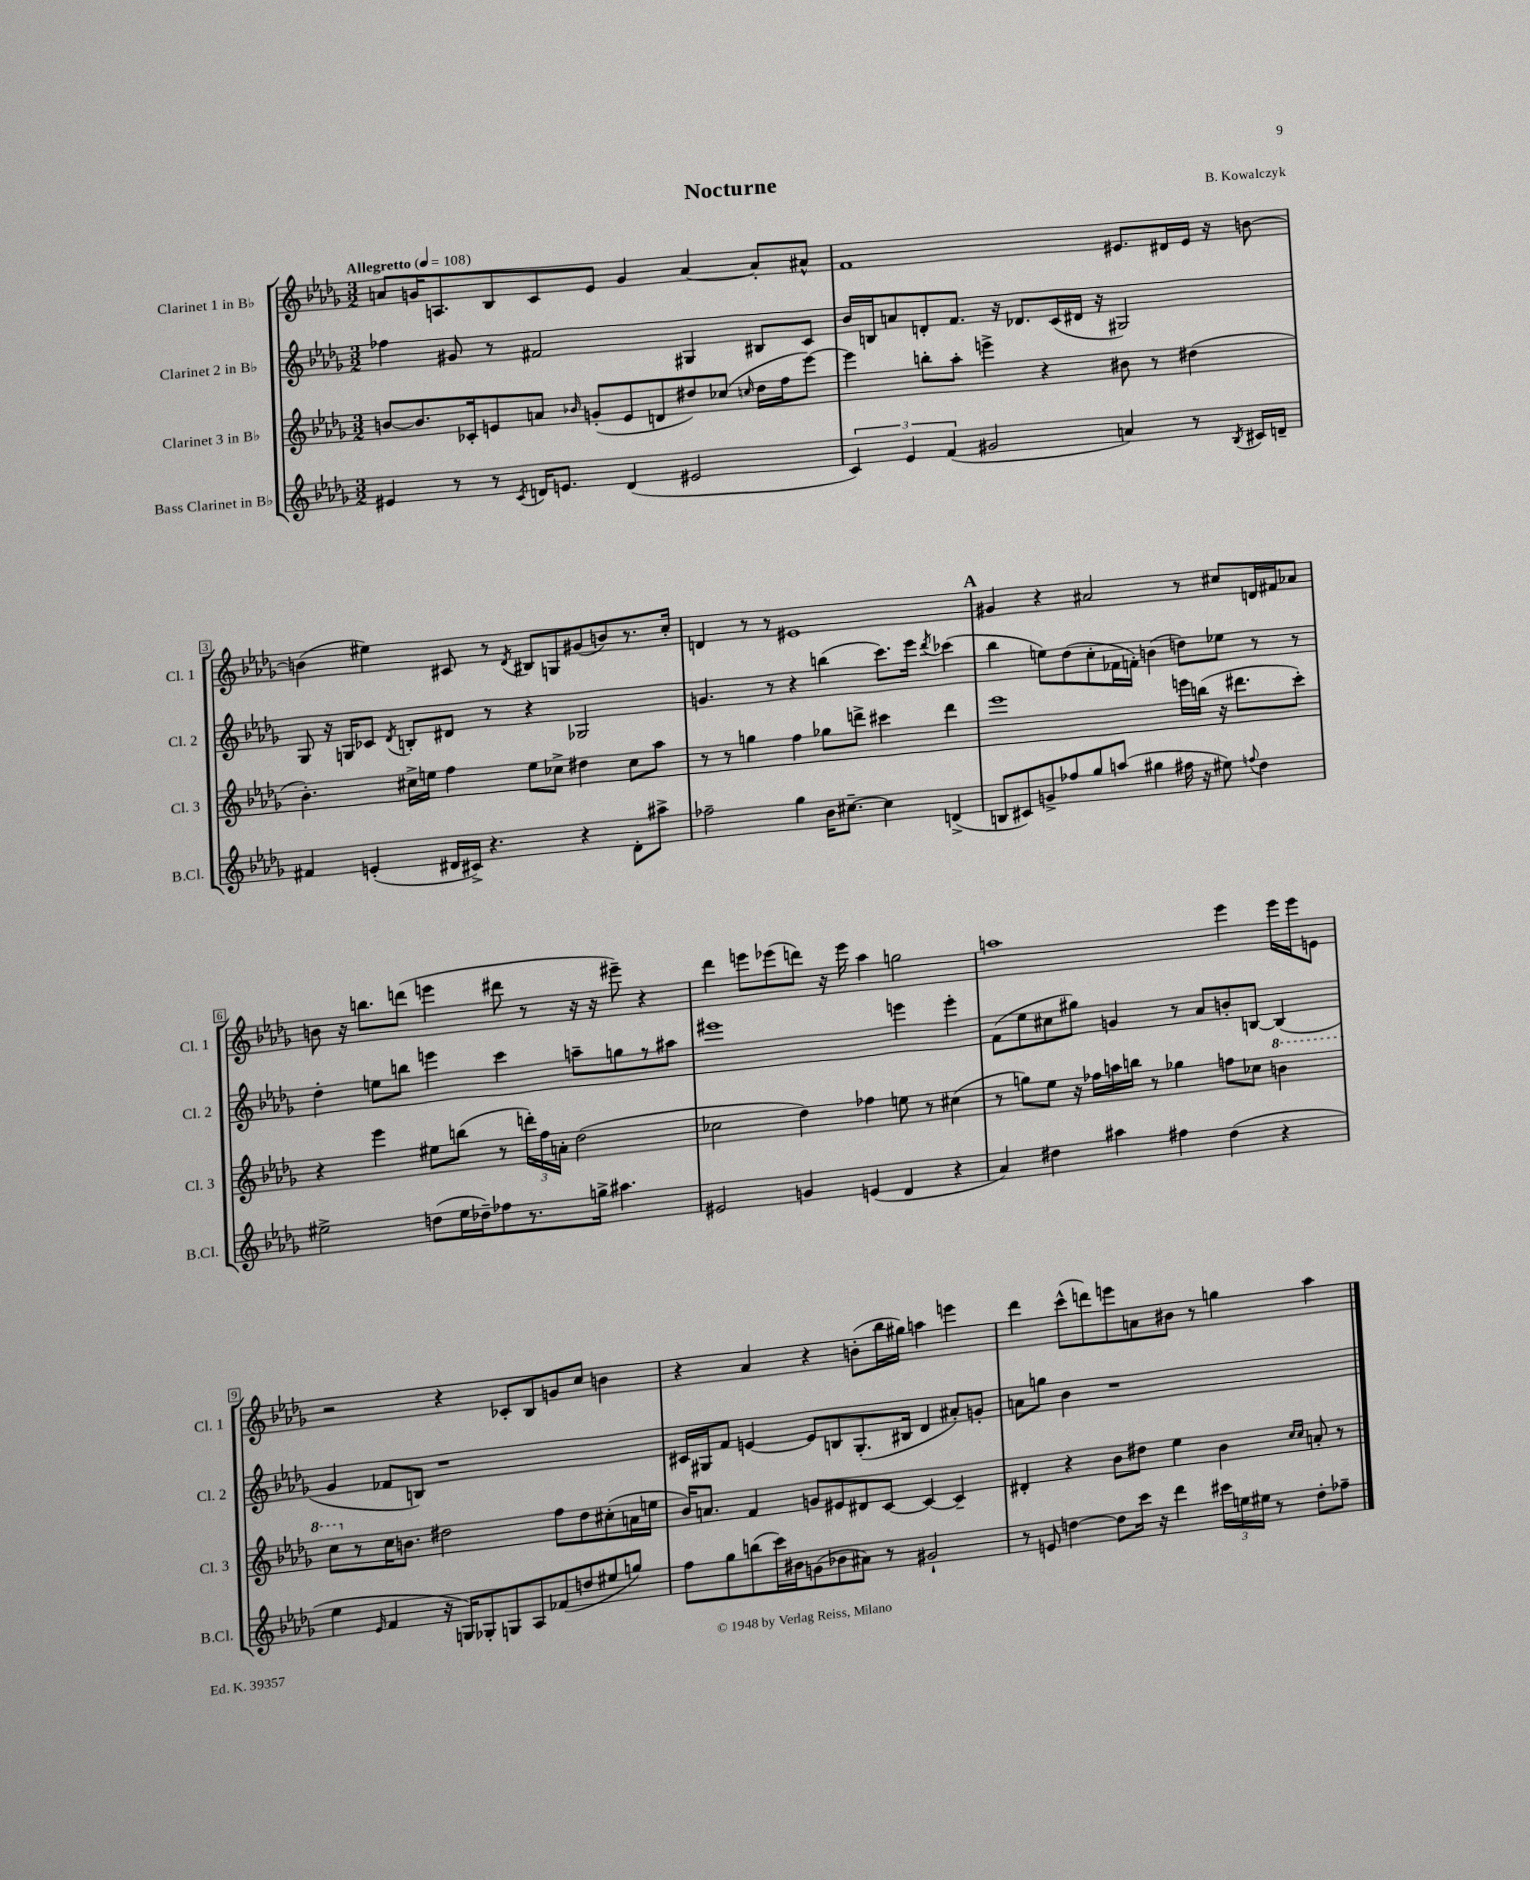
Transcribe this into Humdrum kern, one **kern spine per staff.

**kern	**kern	**kern	**kern
*staff4	*staff3	*staff2	*staff1
*clefG2	*clefG2	*clefG2	*clefG2
*k[b-e-a-d-g-]	*k[b-e-a-d-g-]	*k[b-e-a-d-g-]	*k[b-e-a-d-g-]
*M3/2	*M3/2	*M3/2	*M3/2
*MM108	*MM108	*MM108	*MM108
4e#/	[8b/L	4ff-\	8a/L
.	8.b/]	.	16g/K
.	.	.	8.A/
8r	.	8g#/	.
.	16c-'/k	.	.
8r	8e/	8r	8B-/
8qc/	.	.	.
16d/LK	8a/J	2f#/	8c/
8.e/J	.	.	.
.	16qqb-/	.	.
.	(8g'/L	.	8e-/J
(4d/	8e/	.	4g/
.	8d/	.	.
2e#/	8dd#/)	4G#/	[4a/
.	(8cc-/J	.	.
.	16qqcc/	.	.
.	16dd#\LL	8B#/L	8a'/]L
.	16ff\J	.	.
.	[8eee-\J)	8c/J	8a#^^/J
=	=	=	=
6c/)	4eee-\]	16b-/LL	1f
.	.	16B/J	.
.	.	8a/	.
6e-/	.	.	.
.	8bb'\L	8d'/	.
(6f/	.	.	.
.	8aa-'\J	8.f/J	.
2g#/	4eee^\	.	.
.	.	16r	.
.	.	8.d-/L	.
.	4r	.	.
.	.	(16c/L	.
.	.	16d#/JJ	.
.	.	16r	.
4a/)	8b#\	2G#/)	8.e#/L
.	8r	.	.
.	.	.	16d#/L
8r	(4dd#\	.	16e#/JJ
.	.	.	16r
8qB-/	.	.	.
16c#/LL	.	.	[8b\
16d~/JJ	.	.	.
=	=	=	=
4f#/	4.b-'\)	8G-/	(4b\]
.	.	16r	.
.	.	16G/LK	.
(4e'/	.	8c-/J	4ee#\)
.	.	8qd-/	.
.	16cc#^\LL	8B'/L	.
.	16ee\JJ	.	.
16d#/LL	4ff\	8d#/J	8c#/
16c#^/JJ)	.	.	.
4.r	.	8r	8r
.	.	.	8qd-/
.	8ee\L	4r	8B#/L
.	8cc-^\J	.	8G/
4r	4dd#\	2G-/	(8g#/
.	.	.	8b/)
8d#'\L	8cc-\L	.	8.r
8aa#^\J	8aa-\J	.	.
.	.	.	16cc'/Jk
=	=	=	=
2ff-~\	8r	4.g/	4d/
.	8r	.	.
.	4gg\	.	8r
.	.	8r	8r
4gg-\	4ff\	4r	1e#
16b-\LK	8gg-\L	(4bb\	.
[8.cc#~\J	.	.	.
.	8ddd^\J	.	.
4cc#\]	4ccc#\	8.ccc\L)	.
.	.	16eee-\Jk	.
.	.	8qddd-/	.
(4d^/	4ddd\	(4ccc-\	.
=	=	=	=
8B/L	1eee-	4bb-\	4g#/
8c#/)	.	.	.
8g^/	.	8ee\L)	4r
8ff-/	.	(8dd-\	.
8gg-/	.	8cc'\	2a#/
(8aa/J	.	16f-\L	.
.	.	16f'\JJ)	.
4gg#\	.	(4b\	.
16ff#\	16eee\LL	8dd\L)	8r
16r	(16bb\JJ	.	.
8ee#\)	16r	8ee-\J	8cc#/L
.	8.ddd#\L	.	.
8qqff/	.	.	.
4dd-\	.	8r	16d/L
.	.	.	16f#/J
.	8ccc'\J)	8r	8a-/J
=	=	=	=
2ee#^\	4r	4dd-'\	8b\
.	.	.	16r
.	.	.	8.bb\L
.	4eee-\	8ee\L	.
.	.	8bb\J	(8ddd\J
(8dd\L	8ee#\L	4eee\	4eee\
16ee#\L	(8bb\J	.	.
16dd-~\J)	.	.	.
8ff-\	8r	4ccc\	8ddd#\
8.r	24ddd'\LL)	.	8r
.	24ff\	.	.
.	24a'\JJ	.	.
.	(2dd-\	8aa~\L	16r
16gg^\Jk	.	.	16r
4.aa#\	.	8gg\	8eee#~\)
.	.	8r	4r
.	.	8aa#\J	.
=	=	=	=
2e#/	2cc-\	1eee#	4ddd-\
.	.	.	8eee\L
.	.	.	(8eee-\
4g/	4dd-\)	.	8ddd\J)
.	.	.	16r
.	.	.	16eee-\
(4e/	4ff-\	.	4aa-\
4d-/	8ee\	4eee\	2gg\
.	8r	.	.
4r	(4cc#\	4eee'\	.
=	=	=	=
4a-/)	8r	(8f\L	1aa
.	8gg\L)	8ee-\	.
4dd#\	8ee-\J	8cc#\	.
.	16r	8gg#\J)	.
.	16ff-\LL	.	.
4aa#\	16aa\	4g/	.
.	16bb\JJ	.	.
.	8r	.	.
4ff#\	4gg-\	8r	.
.	.	8a-/L	.
(4dd#\	8ff\L	8b'/	4eee-\
.	8cc-\J	[8B/J	.
4r	4bb\	(4B/]	16eee-\LL
.	.	.	16eee-\J
.	.	.	8e\J
=	=	=	=
4ee-\	8ccc\L	4g-/	2r
.	8r	.	.
16qqe-/	.	.	.
4f/	16cc\K	8f-/L	.
.	8.b\J	.	.
.	.	8B/J)	.
16r	2dd#\	1r	4r
16G/LK)	.	.	.
8G-'/	.	.	.
8G/	.	.	8c-'/L
8A-/	.	.	8B-/
(8f-/	8ff\L	.	8g/
8dd/	8dd#\	.	8cc/J
8ee#/	(8cc#'\	.	4b\
8gg/J)	16a\L	.	.
.	16ee\JJ	.	.
=	=	=	=
8ff\L	16b-/LK)	16c#/LL	4r
.	8.a/J	16G#/J	.
8gg-\	.	8f/J	.
(8bb\	4f/	[4e/	4a-/
16ccc\L)	.	.	.
16b#\J	.	.	.
(8g\	8g/L	8e/]L	4r
8b-\	8e#/	8B/	.
8a#\J)	8d#/	(8.G#'/	(8b'\L
8r	[8c/J	.	16bb-\L
.	.	16B#/Jk	16gg#\JJ)
2g#`/	4c/_	4d-/	4aa\
.	4c~/]	8a#'/L)	4eee\
.	.	8g'/J	.
=	=	=	=
8r	4d#'/	8a\L	4ddd-\
8e/	.	8gg\J	.
[4dd\	4r	4b-\	(8ccc^^\L
.	.	.	8ddd\)
8dd\]L	8b-\L	1r	8eee\
16ccc\Jk	8dd#\J	.	8a\
16r	.	.	.
4ddd-\	4ee-\	.	8b#\J
.	.	.	8r
24ccc#\LL	4b-\	.	4gg\
24ee\	.	.	.
24ee#\JJ	.	.	.
8r	.	.	.
.	16qqcc/LL	.	.
.	16qqcc/JJ	.	.
8dd'\L	8a'/	.	4aa-\
8ff-~\J	8r	.	.
==	==	==	==
*-	*-	*-	*-
